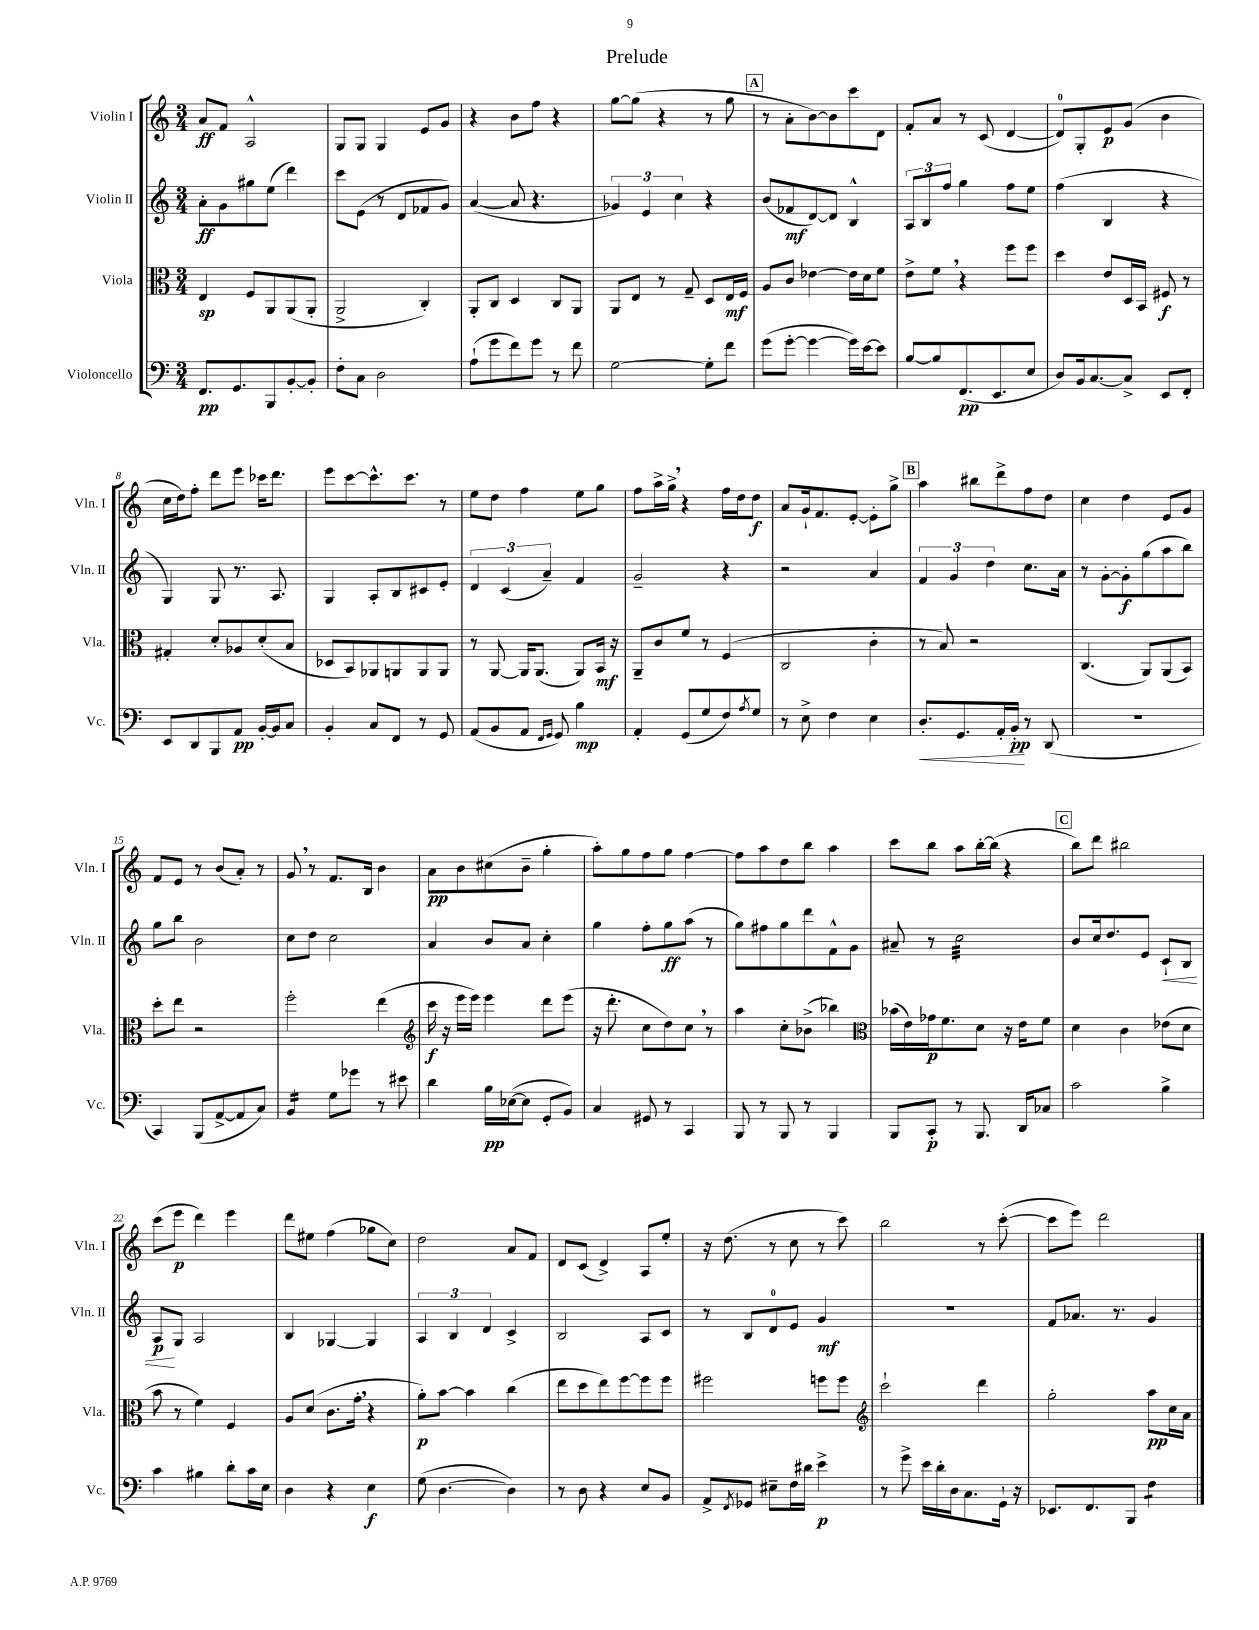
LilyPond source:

\header { title = "Prelude" }
<<
\new StaffGroup <<
\new Staff = "s0" \with { instrumentName = "Violin I" shortInstrumentName = "Vln. I" } {
    \clef treble \key c \major \numericTimeSignature \time 3/4
    a'8\ff f'8 a2-^ |
    g8 g8 g4 e'8 g'8 |
    r4 b'8 f''8 r4 |
    g''8~ g''8( r4 r8 g''8 |
    \mark \markup { \box "A" } r8 a'8-. b'8~) b'8 c'''8 d'8 |
    f'8-. a'8 r8 c'8( d'4~ |
    d'8-0) g8-. e'8\p g'8( b'4 |
    c''16 d''16) f''8-. d'''8 e'''8 ces'''16 d'''8. |
    e'''8 c'''8~ c'''8.-^ c'''8. r8 |
    e''8 d''8 f''4 e''8 g''8 |
    f''8 a''16-> g''16-> \breathe r4 f''16 d''16 d''8\f |
    a'8 g'16-! f'8. e'8~-. e'8-. g''8-> |
    \mark \markup { \box "B" } a''4 bis''8 d'''8-> f''8 d''8 |
    c''4 d''4 e'8 g'8 |
    f'8 e'8 r8 b'8( a'8-.) r8 |
    g'8 \breathe r8 f'8. b16 b'4 |
    a'8\pp b'8 cis''8( b'8-- g''4-. |
    a''8-.) g''8 f''8 g''8 f''4~ |
    f''8 a''8 d''8 b''8 a''4 |
    c'''8 b''8 a''8 b''16~-. b''16( r4 |
    \mark \markup { \box "C" } b''8) d'''8 bis''2 |
    c'''8( e'''8\p d'''4) e'''4 |
    d'''8 eis''8 f''4( ges''8 c''8) |
    d''2 a'8 f'8 |
    d'8 c'8( d'4->) a8 e''8-. |
    r16 d''8.( r8 c''8 r8 c'''8) |
    b''2 r8 c'''8~-.( |
    c'''8 e'''8) d'''2 \bar "|." |
}
\new Staff = "s1" \with { instrumentName = "Violin II" shortInstrumentName = "Vln. II" } {
    \clef treble \key c \major \numericTimeSignature \time 3/4
    a'8-.\ff g'8 gis''8 e''8( d'''4) |
    c'''8 e'8( r8 d'8 fes'8 g'8) |
    a'4~( a'8 r4. |
    \tuplet 3/2 { ges'4) e'4 c''4 } r4 |
    \mark \markup { \box "A" } b'8( fes'8\mf d'8~) d'8 b4-^ |
    \tuplet 3/2 { a8 b8 f''8 } g''4 f''8 e''8 |
    f''4( b4 r4 |
    g4) g8 r8. a8. |
    g4 a8-. b8 cis'8 e'8-. |
    \tuplet 3/2 { d'4 c'4( a'4--) } f'4 |
    g'2-- r4 |
    r2 a'4 |
    \mark \markup { \box "B" } \tuplet 3/2 { f'4 g'4 d''4 } c''8. a'16 |
    r8 g'8~-. g'8-.\f g''8( a''8 b''8) |
    g''8 b''8 b'2 |
    c''8 d''8 c''2 |
    a'4 b'8 a'8 c''4-. |
    g''4 f''8-. g''8\ff a''8( r8 |
    g''8) fis''8 g''8 d'''8 f'8-^ g'8 |
    ais'8-- r8 c''2:32 |
    \mark \markup { \box "C" } b'8 c''16 d''8. e'8 c'8-!\< b8 |
    a8\p\! g8 a2 |
    b4 ges4~ ges4 |
    \tuplet 3/2 { a4 b4 d'4 } c'4-> |
    b2 a8 c'8 |
    r8 b8 d'8-0 e'8 g'4\mf |
    R2. |
    f'8 aes'8. r8. g'4 \bar "|." |
}
\new Staff = "s2" \with { instrumentName = "Viola" shortInstrumentName = "Vla." } {
    \clef alto \key c \major \numericTimeSignature \time 3/4
    e4\sp f8 a,8 a,8( a,8-. |
    a,2-> c4-.) |
    a,8-. c8 d4 c8 a,8 |
    a,8 e8 r8 g8-- d8 e16\mf f16 |
    \mark \markup { \box "A" } a8 c'8 ees'4~ ees'16 d'16 f'8 |
    e'8-> f'8 \breathe r4 f''8 f''8 |
    d''4 e'8 d16 b,16 fis8\f r8 |
    gis4-. d'8-. aes8 d'8-.( b8 |
    des8 b,8) aes,8 a,8 a,8 a,8 |
    r8 a,8~ a,16 a,8.( a,8) b,16\mf r16 |
    a,8-- c'8 f'8 r8 f4( |
    c2 c'4-. |
    \mark \markup { \box "B" } r8 b8) r2 |
    c4.( a,8) a,8( b,8) |
    d''8-. e''8 r2 |
    f''2-. e''4( |
    \clef treble c'''16\f r16 e'''16 e'''16) e'''4 d'''8 e'''8( |
    r16 d'''8.-. c''8 d''8) c''8 \breathe r8 |
    a''4 c''8-. bes'8->( bes''4) |
    \clef alto bes'16( e'16) ges'16\p f'8. d'8 r16 e'16 f'8 |
    \mark \markup { \box "C" } d'4 c'4 ees'8( d'8 |
    b'8 r8 f'4) f4 |
    a8 d'8( c'8. g'16-. \breathe r4 |
    a'8-.\p) b'8~ b'4 c''4( |
    e''8 d''8 e''8) f''8~ f''8 f''8 |
    fis''2 f''8 f''8 |
    \clef treble c'''2-! d'''4 |
    g''2-. a''8\pp c''16 a'16 \bar "|." |
}
\new Staff = "s3" \with { instrumentName = "Violoncello" shortInstrumentName = "Vc." } {
    \clef bass \key c \major \numericTimeSignature \time 3/4
    f,8.\pp g,8. b,,8 b,8~-. b,8-. |
    f8-. c8 d2 |
    a8-!( g'8 f'8) g'8 r8 f'8 |
    g2~ g8-. f'8 |
    \mark \markup { \box "A" } g'8( g'8~-. g'4~ g'16) e'16~ e'8 |
    b8~ b8 f,8.\pp( e,8. e8 |
    d8) b,16 c8.~ c8-> e,8 f,8-. |
    e,8 d,8 b,,8 a,8\pp b,16~-. b,16 c8 |
    b,4-. c8 f,8 r8 g,8 |
    a,8( b,8 a,8 \grace { f,16 g,16 } g,8) b4\mp |
    a,4-. g,8( g8 f8) \acciaccatura { a8 } g8 |
    r8 e8-> f4 e4 |
    \mark \markup { \box "B" } d8.-.\< g,8. a,16-. b,16-.\pp\! r8 d,8( |
    R2. |
    c,4) b,,8( a,8~-> a,8 c8) |
    b,4:16 g8 ges'8 r8 eis'8 |
    d'4 b16\pp ees16~( ees8 g,8-. b,8) |
    c4 gis,8 r8 c,4 |
    b,,8 r8 b,,8 r8 b,,4 |
    b,,8 c,8-.\p r8 b,,8. d,16 ces8 |
    \mark \markup { \box "C" } c'2 b4-> |
    c'4 bis4 d'8-. c'16 e16 |
    d4 r4 e4\f |
    g8( d4.~ d4) |
    r8 d8 r4 e8 b,8 |
    a,8-> \acciaccatura { f,8 } ges,8 eis8-- f16 dis'16 e'4->\p |
    r8 g'8-> e'16 d'16-. d16 c8. g,16-! r16 |
    ees,8. f,8. b,,8 f4:8 \bar "|." |
}
>>
>>
